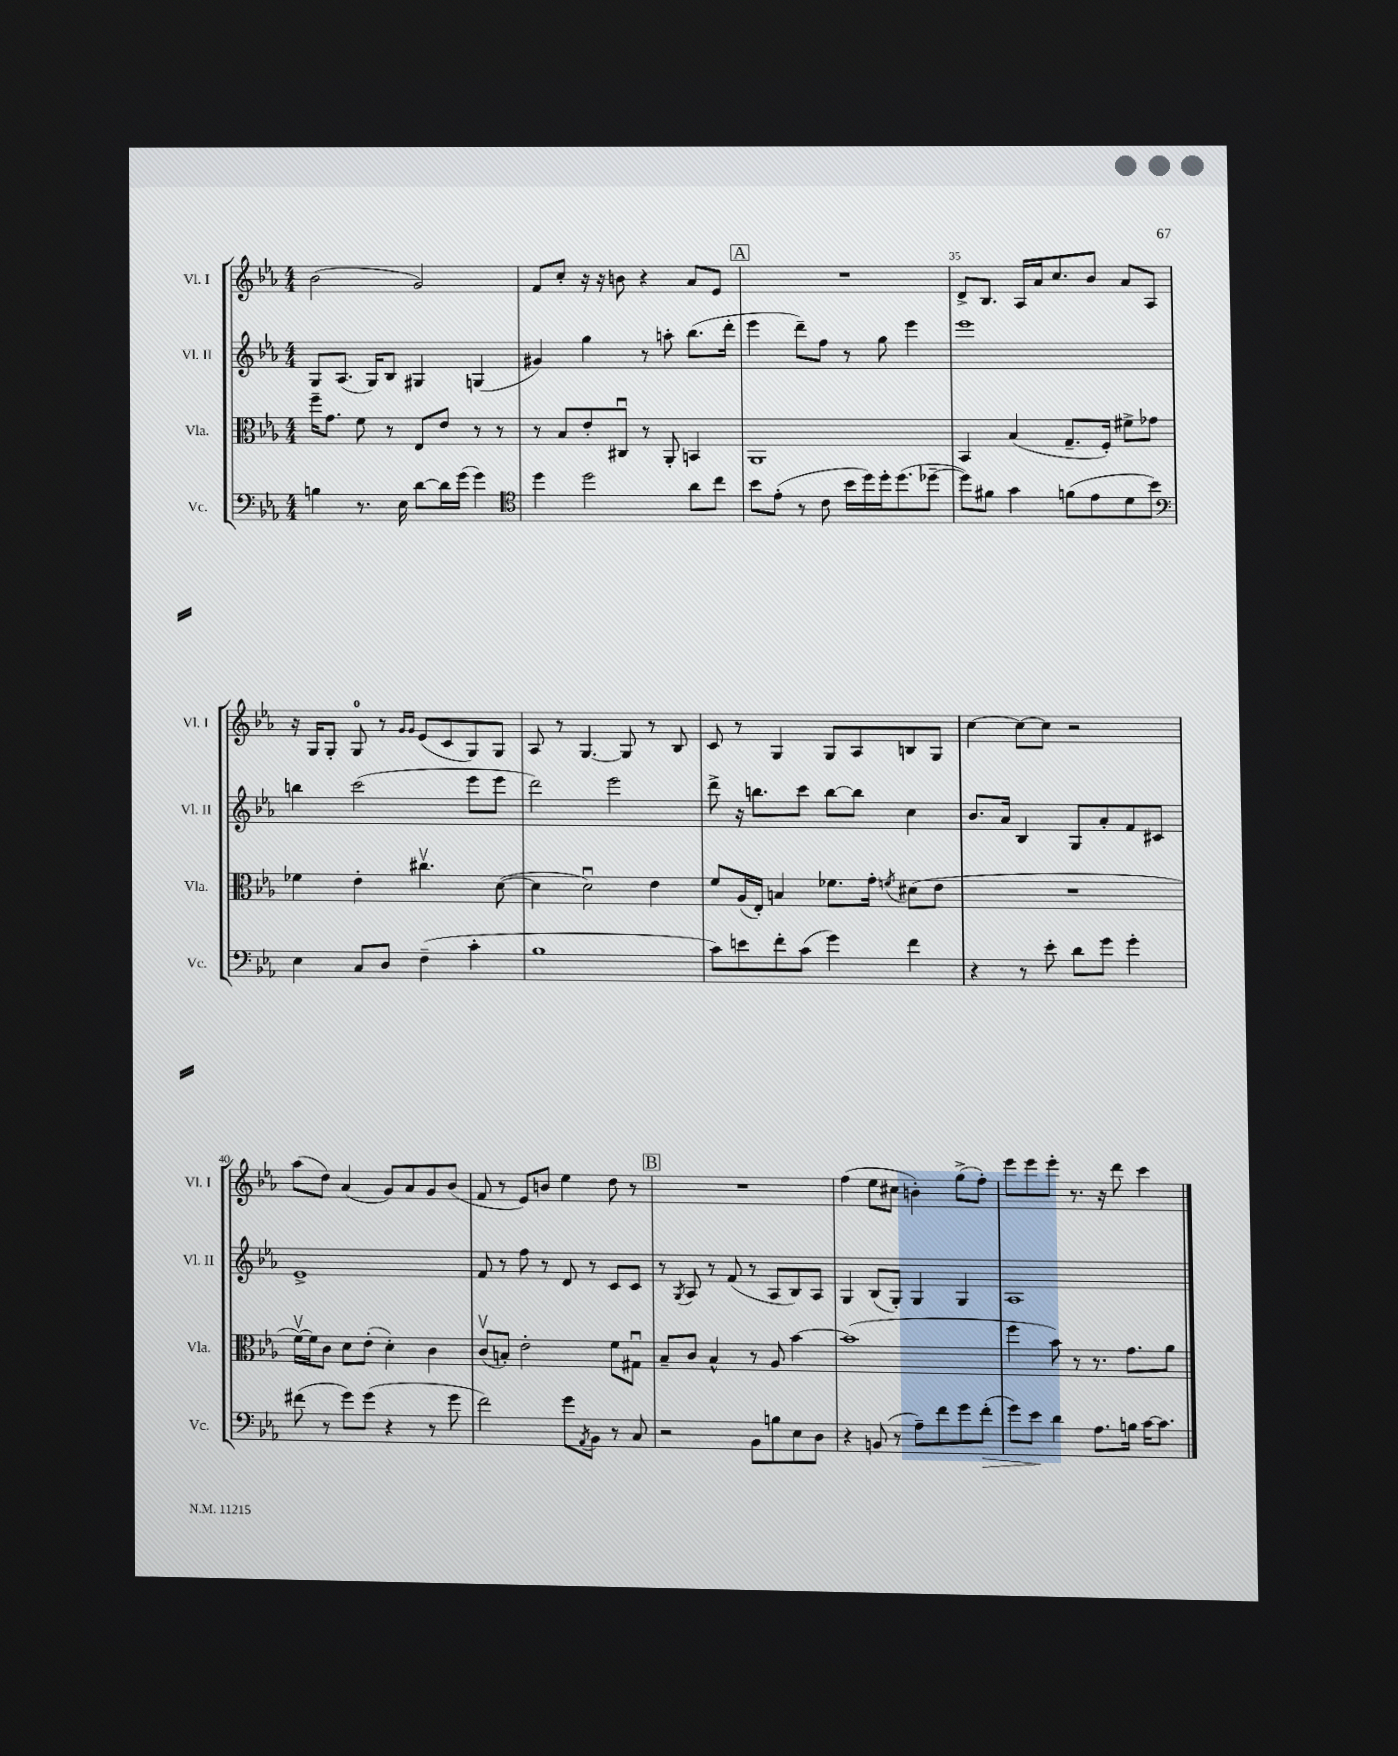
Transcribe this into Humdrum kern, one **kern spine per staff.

**kern	**dynam	**kern	**kern	**kern
*part4	*part4	*part3	*part2	*part1
*staff4	*staff4	*staff3	*staff2	*staff1
*I"Vc.	*	*I"Vla.	*I"Vl. II	*I"Vl. I
*I'Vc.	*	*I'Vla.	*I'Vl. II	*I'Vl. I
*clefF4	*	*clefC3	*clefG2	*clefG2
*k[b-e-a-]	*	*k[b-e-a-]	*k[b-e-a-]	*k[b-e-a-]
*M4/4	*	*M4/4	*M4/4	*M4/4
=32	=32	=32	=32	=32
4Bn\	.	16ff~\KL	8G/L	(2b-\
.	.	8.g\J	.	.
.	.	.	(8.A-/J	.
8.r	.	8f\	.	.
.	.	.	16G/KL)	.
.	.	8r	8B-/J	.
16E-\	.	.	.	.
[8d\L	.	8E-/L	4G#X/	2g/)
16d\L]	.	8e-/J	.	.
(16g\JJ	.	.	.	.
4g\)	.	8r	(4Gn/	.
.	.	8r	.	.
=33	=33	=33	=33	=33
*clefC4	*	*	*	*
4dd\	.	8r	4g#X/)	8f/L
.	.	8B-/L	.	8cc'/J
2dd\	.	8e-'/	4gg\	16r
.	.	.	.	16r
.	.	8C#Xu/J	.	8bn\
.	.	8r	8r	4r
.	.	8AA-'/	8aan'\	.
8a-\L	.	4BBn/	(8.bb-\L	8a-/L
8cc\J	.	.	.	8e-/J
.	.	.	16ddd'\Jk	.
!!LO:REH:place=s1:t=A
=34	=34	=34	=34	=34
8b-\L	.	1AA-	4eee-\	1r
(8e-'\J	.	.	.	.
8r	.	.	8ddd~\L)	.
8c\	.	.	8ff\J	.
16b-\LL	.	.	8r	.
16dd\)	.	.	.	.
16dd'\J	.	.	8gg\	.
(8.dd\	.	.	.	.
.	.	.	4eee-\	.
[8dd-X~\J	.	.	.	.
=35	=35	=35	=35	=35
8dd-\L])	.	4BB-/	1eee-	8d^/L
8f#X\J	.	.	.	8.B-/J
4g\	.	(4B-/	.	.
.	.	.	.	16A-/LL
.	.	.	.	16a-/J
.	.	.	.	8.cc/
(8fn\L	.	8.G~/L	.	.
8e-\	.	.	.	8b-/J
.	.	16F'/Jk)	.	.
8d\	.	8f#X^\L	.	8a-/L
8b-\J)	.	8g-X\J	.	8A-/J
!!LO:LB:g=z
=36	=36	=36	=36	=36
*clefF4	*	*	*	*
4E-\	.	4f-X\	4bbn\	16r
.	.	.	.	16G/KL
.	.	.	.	8G'/J
8C/L	.	4e-'\	(2ccc\	8G/
8D/J	.	.	.	8r
.	.	.	.	16qqg/LL
.	.	.	.	16qqg/JJ
(4F~\	.	4.cc#Xv\	.	(8e-/L
.	.	.	.	8c/
4c'\	.	.	8eee-\L	8G/)
.	.	([8d\	8eee-\J	8G/J
=37	=37	=37	=37	=37
1B-	.	4d\]	2ddd\)	8A-/
.	.	.	.	8r
.	.	2du\)	.	[4.G/
.	.	.	2eee-\	.
.	.	.	.	8G/]
.	.	4e-\	.	8r
.	.	.	.	8B-/
=38	=38	=38	=38	=38
8c\L)	.	8f/L	8ddd^\	8c/
8en\	.	(16A-/L	16r	8r
.	.	16E-'/JJ)	8.bbn\L	.
8f'\	.	4Bn/	.	4G/
(8c\J	.	.	8ccc\J	.
4g\)	.	8.f-X\L	[8bb\L	8G/L
.	.	.	8bb\J]	8A-/
.	.	16g'\Jk	.	.
.	.	8qfn/	.	.
4f\	.	(8d#X\L	4cc\	8Bn/
.	.	8e-\J	.	8G/J
=39	=39	=39	=39	=39
4r	.	1r	8.b-/L	[4cc\
.	.	.	16a-/Jk	.
8r	.	.	4B-/	8cc\L_
8e-'\	.	.	.	8cc\J]
8d\L	.	.	8G/L	2r
8g\J	.	.	8a-'/	.
4g'\	.	.	8f/	.
.	.	.	8c#X/J	.
!!LO:LB:g=z
=40	=40	=40	=40	=40
(8f#X\	.	[16fv\LL)	1e-^	(8aa-\L
.	.	16f\J]	.	.
8r	.	8c\J	.	8dd\J)
8g\L)	.	8d\L	.	(4a-/
(8g\J	.	(8e-'\J	.	.
4r	.	4d'\)	.	8g/L)
.	.	.	.	8a-/
8r	.	4c\	.	8g/
8g\	.	.	.	(8b-/J
=41	=41	=41	=41	=41
2f\)	.	(8cv/L	8f/	8f/
.	.	8Bn'/J)	8r	8r
.	.	2e-'\	8ff\	8e-/L)
.	.	.	8r	8bn/J
8g\L	.	.	8d/	4ee-\
8qAA-/	.	.	.	.
8BB-\J	.	.	8r	.
8r	.	8f\L	8c/L	8dd\
8C/	.	8G#Xu\J	8c/J	8r
!!LO:REH:place=s1:t=B
=42	=42	=42	=42	=42
2r	.	8B-~/L	8r	1r
.	.	.	8qG/	.
.	.	8c/J	8A-/	.
.	.	4B-^^/	8r	.
.	.	.	(8f/	.
8BB-\L	.	8r	8r	.
8Bn\	.	8A-/	8A-/L	.
8E-\	.	[4b-\	8B-/)	.
8D\J	.	.	8A-/J	.
=43	=43	=43	=43	=43
4r	.	(1b-]	4G/	(4ff\
(8BBn/	.	.	(8B-/L	8ee-\L
8r	.	.	8G'/J)	8cc#X\J
8A-~\L)	.	.	4G/	4bn'\)
8f\	.	.	.	.
8g\	.	.	4G/	(8gg^\L
!	!LO:HP:b	!	!	!
(8f'\J	>	.	.	8ff'\J)
=44	=44	=44	=44	=44
8g\L)	.	4ff\	1A-	8eee-\L
8e-\J	.	.	.	8eee-\
4d\	]	8b-\)	.	8eee-'\J
.	.	8r	.	8.r
8.A-\L	.	8.r	.	.
.	.	.	.	16r
.	.	.	.	8ddd\
16Bn\Jk	.	8.g\L	.	.
[16c\KL	.	.	.	4ccc\
8.c\J]	.	.	.	.
.	.	8a-\J	.	.
==	==	==	==	==
*-	*-	*-	*-	*-
